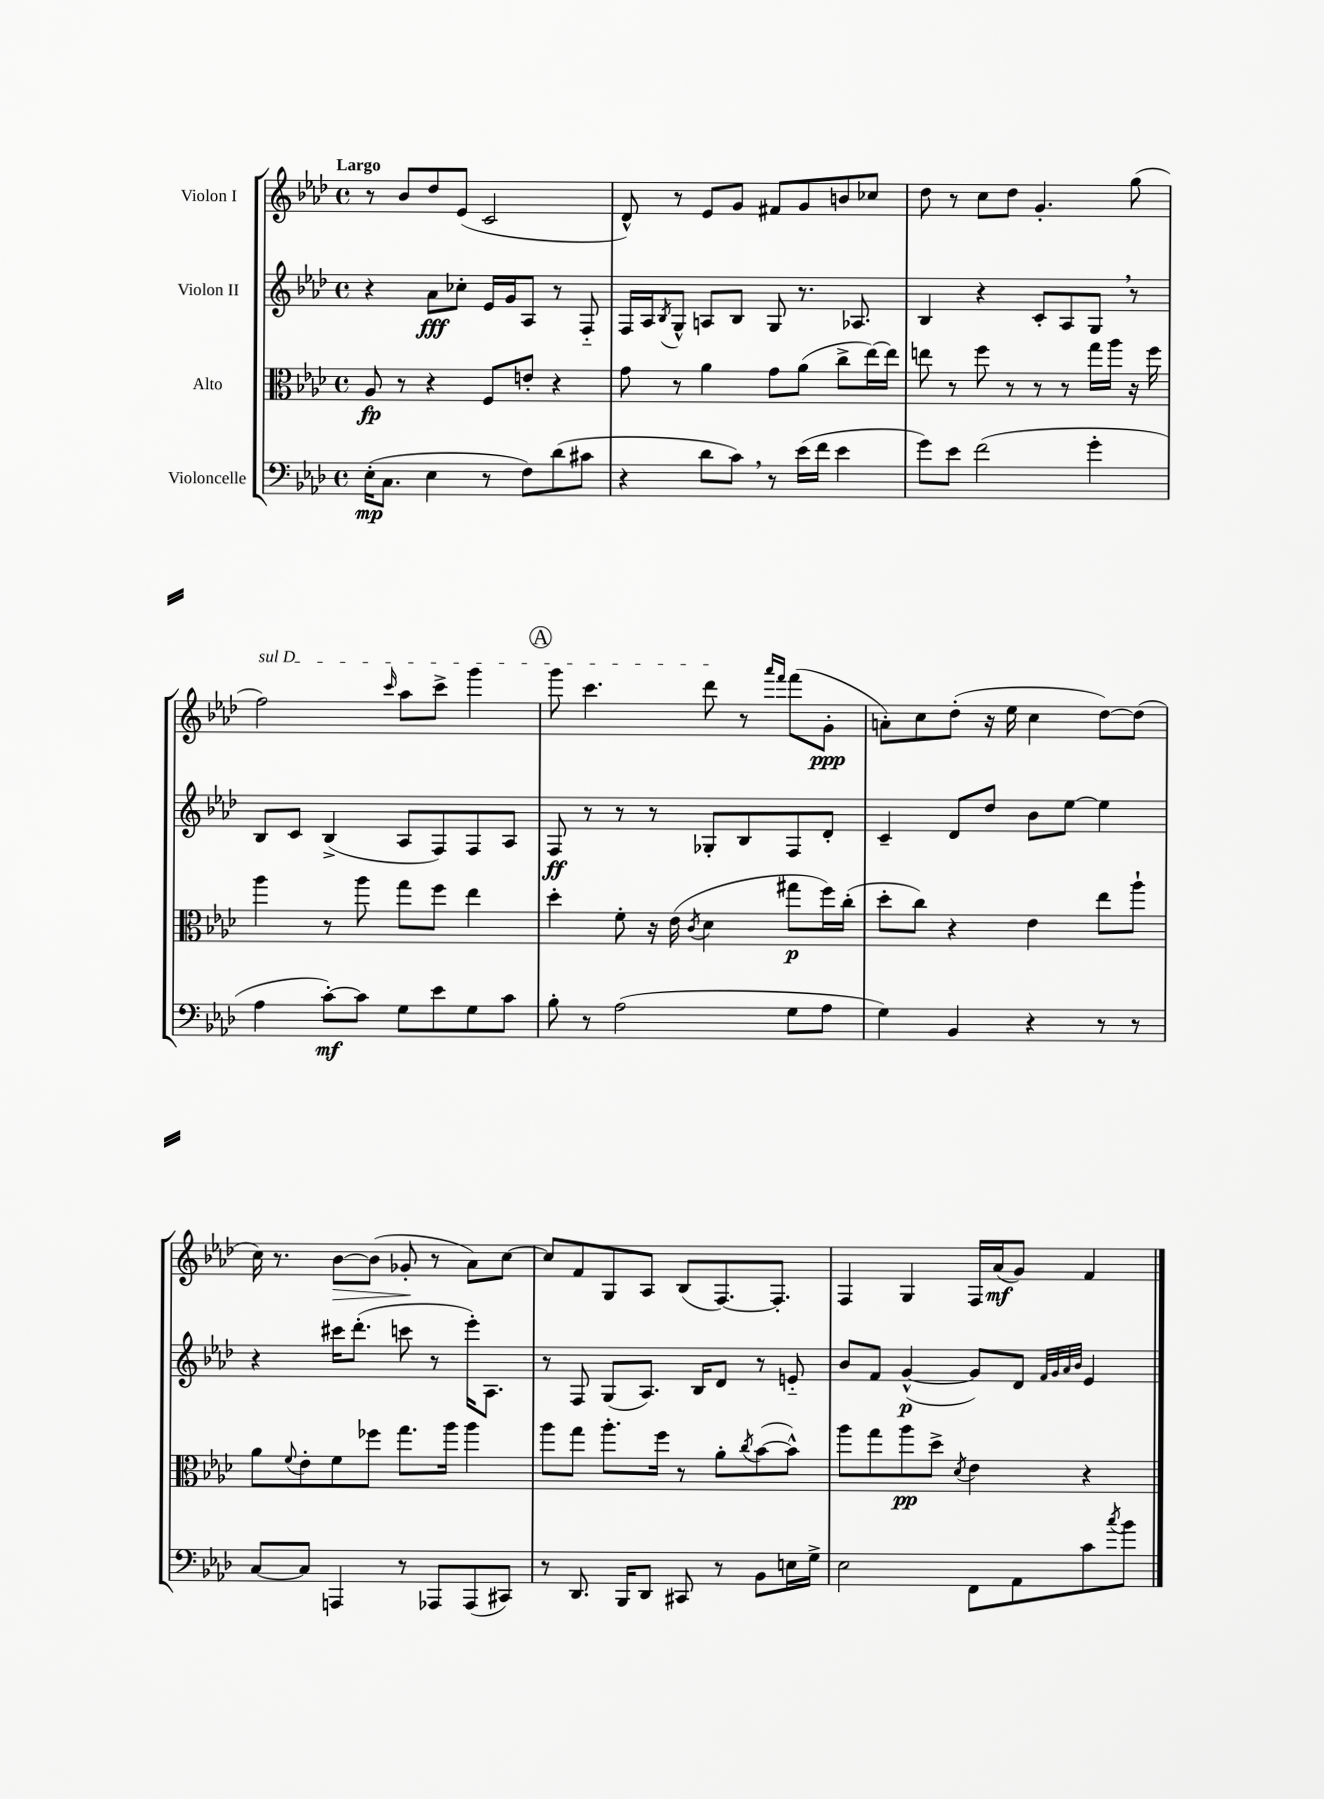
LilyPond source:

<<
\new StaffGroup <<
\new Staff = "s0" \with { instrumentName = "Violon I" } {
    \clef treble \key aes \major \defaultTimeSignature \time 4/4 \tempo "Largo"
    r8 bes'8 des''8 ees'8( c'2 |
    des'8-^) r8 ees'8 g'8 fis'8 g'8 b'8 ces''8 |
    des''8 r8 c''8 des''8 g'4.-. g''8( |
    \once \override TextSpanner.bound-details.left.text = \markup { \italic "sul D" } f''2\startTextSpan) \grace { c'''16 } aes''8 c'''8-> g'''4 |
    \mark \markup { \circle "A" } g'''8 c'''4. des'''8\stopTextSpan r8 \grace { aes'''16 f'''16 } f'''8( g'8-.\ppp |
    a'8-.) c''8 des''8-.( r16 ees''16 c''4 des''8~) des''8( |
    c''16) r8. bes'8~\> bes'8( ges'8-.\! r8 aes'8) c''8~ |
    c''8 f'8 g8 aes8 bes8( f8.~) f8.-. |
    f4 g4 f16 aes'16\mf( g'8) f'4 \bar "|." |
}
\new Staff = "s1" \with { instrumentName = "Violon II" } {
    \clef treble \key aes \major \defaultTimeSignature \time 4/4
    r4 aes'8\fff ces''8-. ees'16 g'16 aes8 r8 f8-_ |
    f16 aes16 \acciaccatura { bes8 } g8-^ a8 bes8 g8 r8. aes8. |
    bes4 r4 c'8-. aes8 g8 \breathe r8 |
    bes8 c'8 bes4->( aes8 f8) f8 aes8 |
    \mark \markup { \circle "A" } f8\ff r8 r8 r8 ges8-. bes8 f8 des'8-. |
    c'4-- des'8 des''8 bes'8 ees''8~ ees''4 |
    r4 cis'''16 des'''8.-.( c'''8 r8 ees'''16-.) aes8. |
    r8 f8 g8( aes8.) bes16 des'8 r8 e'8-_ |
    bes'8 f'8 g'4~-^\p( g'8) des'8 \grace { f'32 g'32 aes'32 bes'32 } ees'4 \bar "|." |
}
\new Staff = "s2" \with { instrumentName = "Alto" } {
    \clef alto \key aes \major \defaultTimeSignature \time 4/4
    aes8\fp r8 r4 f8 e'8-. r4 |
    g'8 r8 aes'4 g'8 aes'8( c''8-> ees''16~) ees''16 |
    e''8 r8 f''8 r8 r8 r8 g''16 aes''16 r16 f''16 |
    aes''4 r8 aes''8 g''8 f''8 ees''4 |
    \mark \markup { \circle "A" } des''4-. f'8-. r16 ees'16( \acciaccatura { c'8 } des'4 gis''8\p f''16) c''16-.( |
    des''8-. c''8) r4 ees'4 ees''8 aes''8-! |
    aes'8 \appoggiatura { f'8 } ees'8-. f'8 fes''8 g''8. aes''16 aes''4 |
    aes''8 g''8 aes''8.-. f''16 r8 aes'8-. \acciaccatura { c''8 } bes'8~( bes'8-^) |
    aes''8 g''8 aes''8\pp des''8-> \acciaccatura { des'8 } ees'4 r4 \bar "|." |
}
\new Staff = "s3" \with { instrumentName = "Violoncelle" } {
    \clef bass \key aes \major \defaultTimeSignature \time 4/4
    ees16-.\mp( c8. ees4 r8 f8) des'8( cis'8 |
    r4 des'8 c'8) \breathe r8 ees'16( f'16 ees'4 |
    g'8) ees'8 f'2( g'4-. |
    aes4 c'8~-.\mf) c'8 g8 ees'8 g8 c'8 |
    \mark \markup { \circle "A" } bes8-. r8 aes2( g8 aes8 |
    g4) bes,4 r4 r8 r8 |
    c8~ c8 a,,4 r8 aes,,8 aes,,8( cis,8) |
    r8 des,8. bes,,16 des,8 cis,8 r8 bes,8 e16 g16-> |
    ees2 f,8 aes,8 c'8 \acciaccatura { c''8 } bes'8 \bar "|." |
}
>>
>>
\layout { \context { \Score \remove "Bar_number_engraver" } }
